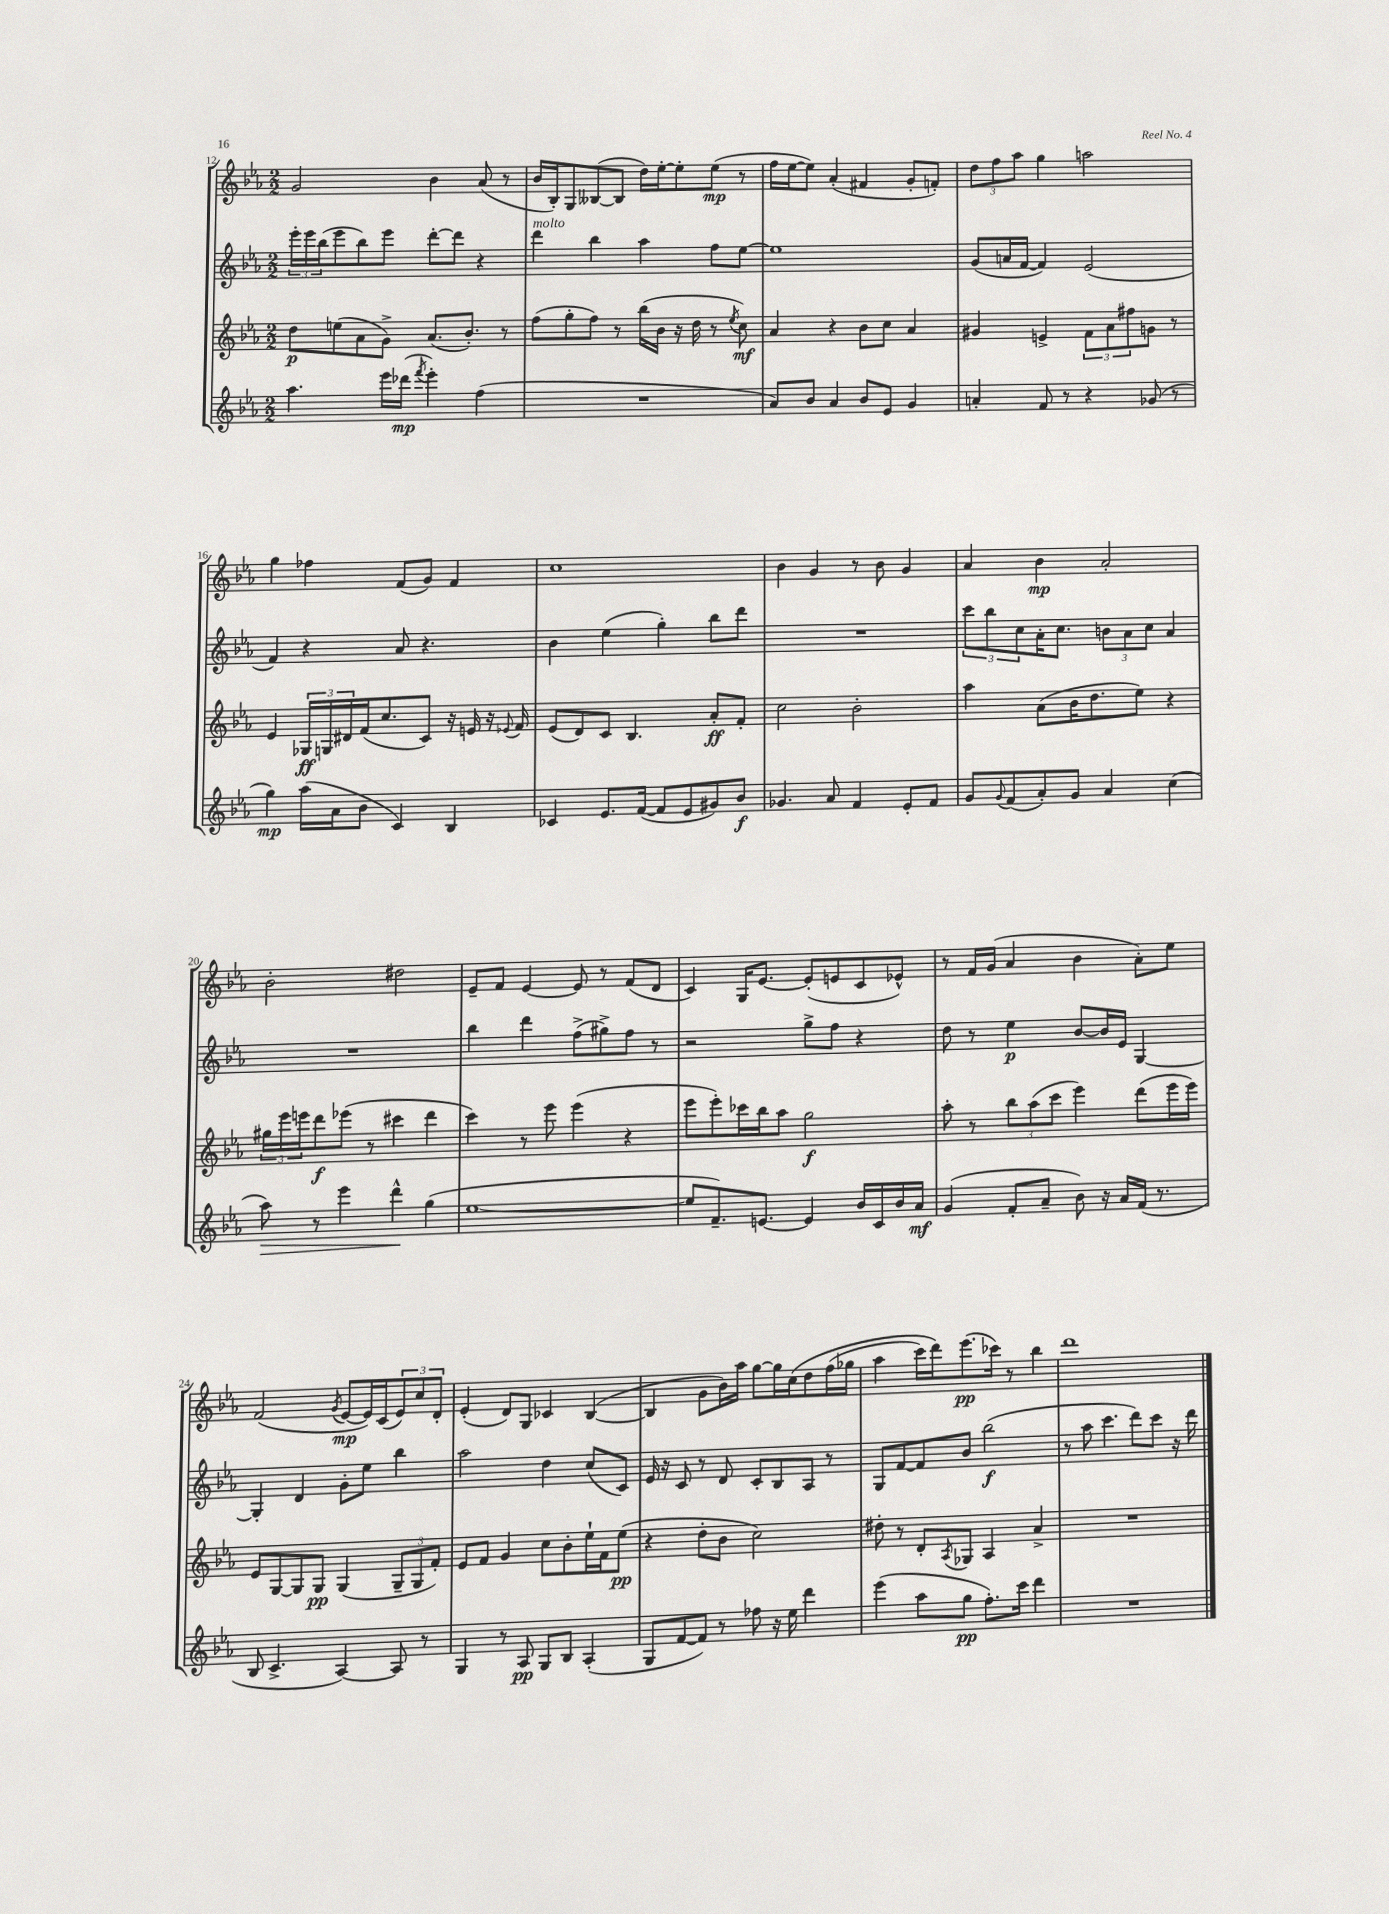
<<
\new StaffGroup <<
\new Staff = "s0" {
    \clef treble \key ees \major \numericTimeSignature \time 2/2
    g'2 bes'4 aes'8( r8 |
    bes'16 bes16-.) g8 beses8~( beses8 d''16) ees''16~-. ees''8-. ees''8\mp( r8 |
    f''16 ees''16~ ees''8) aes'4-.( fis'4 g'8-. f'8-.) |
    \tuplet 3/2 { d''8 f''8 aes''8 } g''4 a''2 |
    g''4 fes''4 f'8( g'8) f'4 |
    c''1 |
    bes'4 g'4 r8 bes'8 g'4 |
    aes'4 bes'4\mp aes'2-. |
    bes'2-. dis''2 |
    ees'8-- f'8 ees'4~ ees'8 r8 f'8( d'8 |
    c'4) g16 ees'8.~ ees'8-.( e'8 c'8 ees'8-^) |
    r8 f'16 g'16( aes'4 bes'4 aes'8-.) ees''8 |
    f'2( \acciaccatura { g'8 } ees'8~\mp ees'16) c'16( \tuplet 3/2 { ees'8) c''8 d'8-. } |
    ees'4-.( d'8) g8 ces'4 bes4~( |
    bes4 g'8 bes'16) aes''16 g''8~ g''16 c''16\( d''8 f''16( ges''16 |
    aes''4 c'''16) d'''16\) ees'''8.\pp( ces'''16) r8 bes''4 |
    d'''1 \bar "|." |
}
\new Staff = "s1" {
    \clef treble \key ees \major \numericTimeSignature \time 2/2
    \tuplet 3/2 { ees'''16-. ees'''16 bes''16( } ees'''8 bes''8) ees'''8 d'''8~-. d'''8 r4 |
    d'''4^\markup { \italic "molto" } bes''4 aes''4 f''8 ees''8~ |
    ees''1 |
    g'8( a'16 f'16~ f'4) ees'2( |
    f'4) r4 aes'8 r4. |
    bes'4 ees''4( g''4-.) bes''8 d'''8 |
    R1 |
    \tuplet 3/2 { c'''8 bes''8 c''8 } aes'16-. c''8. \tuplet 3/2 { b'8 aes'8 c''8 } aes'4 |
    R1 |
    bes''4 d'''4 f''8->( gis''8->) f''8 r8 |
    r2 g''8-> f''8 r4 |
    d''8 r8 ees''4\p bes'8~ bes'16 ees'16 g4~ |
    g4-. d'4 g'8-. ees''8 bes''4 |
    aes''2 d''4 c''8( c'8) |
    ees'16 r16 c'8 r8 d'8 c'8-. bes8 aes8 r8 |
    g8 f'8~ f'8 bes'8 bes''2\f( |
    r8 aes''8 c'''4. d'''8) c'''8 r16 d'''16 \bar "|." |
}
\new Staff = "s2" {
    \clef treble \key ees \major \numericTimeSignature \time 2/2
    d''8\p e''8( aes'8 g'8->) aes'8.( bes'8.-.) r8 |
    f''8( g''8-. f''8) r8 bes''16( bes'16 r16 d''16 r8 \acciaccatura { ees''8 } c''8\mf) |
    aes'4 r4 bes'8 c''8 aes'4 |
    gis'4 e'4-> \tuplet 3/2 { f'8 aes'8 fis''8 } g'8 r8 |
    ees'4 \tuplet 3/2 { ges16\ff g16 dis'16 } f'16( c''8. c'8) r16 e'16 r16 \appoggiatura { ees'8 } f'16 |
    ees'8( d'8) c'8 bes4. aes'8-.\ff f'8-. |
    c''2 bes'2-. |
    aes''4 aes'8( bes'16 d''8. ees''8) r4 |
    \tuplet 3/2 { gis''16 ees'''16 e'''16 } d'''8\f ees'''8( r8 cis'''4 d'''4 |
    c'''4) r8 ees'''8 ees'''4( r4 |
    ees'''8 ees'''8-.) ces'''16 bes''16 aes''8 g''2\f |
    aes''8-. r8 \tuplet 3/2 { bes''8 aes''8( c'''8 } ees'''4) d'''8( ees'''16 ees'''16) |
    ees'8 g8~ g8 g8\pp g4( \tuplet 3/2 { g8-- g8 f'8-.) } |
    ees'8 f'8 g'4 c''8 bes'8-. ees''16-! f'16 ees''8\pp( |
    r4 d''8-. bes'8 c''2) |
    dis''8-. r8 d'8-. \acciaccatura { aes8 } ges8 aes4 aes'4-> |
    R1 \bar "|." |
}
\new Staff = "s3" {
    \clef treble \key ees \major \numericTimeSignature \time 2/2
    aes''4. ees'''16 des'''16\mp( \acciaccatura { f'''8 } ees'''4-.) f''4( |
    R1 |
    aes'8) bes'8 aes'4 bes'8 ees'8 g'4 |
    a'4-. f'8 r8 r4 ges'8( r8 |
    g''4\mp) aes''16( aes'16 bes'8 c'4) bes4 |
    ces'4 ees'8. f'16~( f'8 ees'8 gis'8) bes'8\f |
    ges'4. aes'8 f'4 ees'8-. f'8 |
    g'8 \appoggiatura { g'8 } f'8( aes'8-.) g'8 aes'4 c''4( |
    aes''8\>) r8 ees'''4 d'''4-^\! g''4( |
    ees''1~ |
    ees''8 f'8.--) e'8.~ e'4 bes'16 c'16 bes'16 aes'16\mf |
    g'4( f'8-. aes'8-- bes'8) r16 aes'16 f'16( r8. |
    bes8 c'4.-> aes4~) aes8 r8 |
    g4 r8 aes8\pp g8 bes8 aes4-.( |
    g8 f'8~ f'8) r8 fes''8 r16 ees''16 d'''4 |
    ees'''4( aes''8 g''8\pp f''8.-.) c'''16 d'''4 |
    R1 \bar "|." |
}
>>
>>
\layout { \context { \Score currentBarNumber = #12 } }
